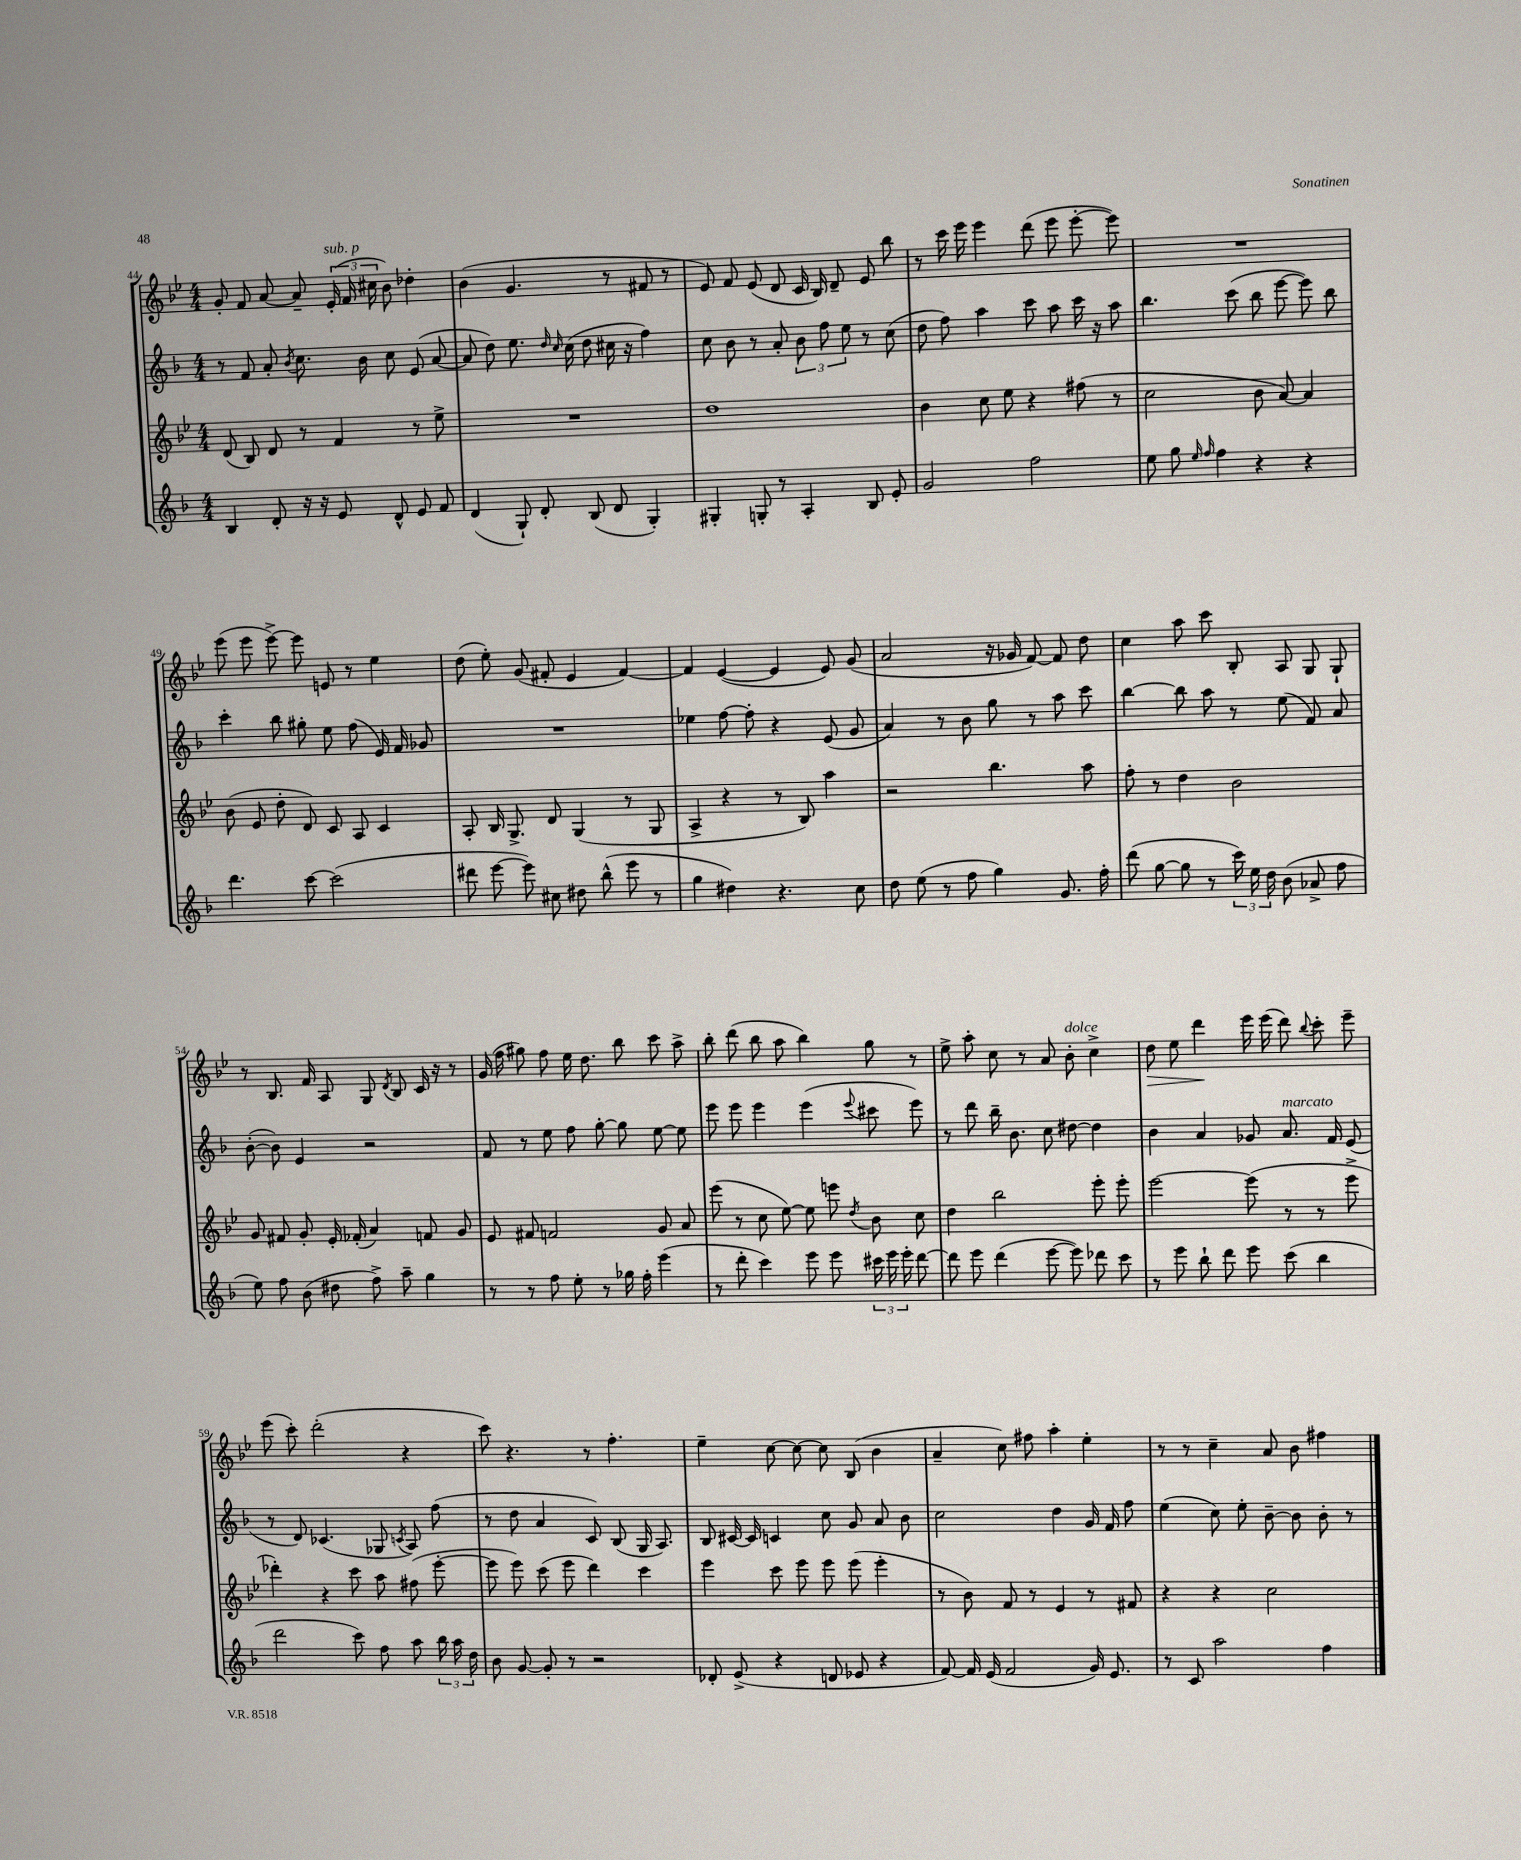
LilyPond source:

<<
\new StaffGroup <<
\new Staff = "s0" {
    \clef treble \key bes \major \numericTimeSignature \time 4/4
    \autoBeamOff g'8-. f'8 a'8~ a'8-- \tuplet 3/2 { ees'16-.^\markup { \italic "sub. p" }( f'16 cis''16 } bes'8) des''4-. |
    bes'4( g'4. r8 fis'8 r8 |
    ees'8) f'8 ees'8( d'8 c'16 bes16) d'8-- ees'8 bes''8 |
    r8 c'''16 ees'''16 ees'''4 d'''8( ees'''8 ees'''8~-. ees'''8) |
    R1 |
    ees'''8( ees'''8 ees'''8~->) ees'''8 e'8 r8 ees''4 |
    d''8( ees''8-.) g'8( fis'8-. ees'4 fis'4~) |
    fis'4 ees'4~( ees'4 ees'8) g'8( |
    a'2 r16 ges'16 f'8~) f'8 d''8 |
    c''4 a''8 c'''8 bes8-. a8 g8 g8-! |
    r8 bes8. f'16 a8 g8 \acciaccatura { d'8 } bes8 c'16 r16 r8 |
    g'16( f''16 gis''8) f''8 ees''16 d''8. bes''8 c'''8 a''8-> |
    bes''8-. d'''8( bes''8 a''8 bes''4) g''8 r8 |
    ees''8-> a''8-. c''8 r8 a'8 bes'8-.^\markup { \italic "dolce" } c''4-> |
    d''8\> ees''8 d'''4\! ees'''16 ees'''16( d'''8) \appoggiatura { bes''8 } c'''8-. ees'''8-- |
    ees'''8( c'''8-.) d'''2-.( r4 |
    c'''8) r4. r8 f''4.-. |
    ees''4-- c''8~ c''8~ c''8 bes8( bes'4 |
    a'4-- c''8) fis''8 a''4-. ees''4-. |
    r8 r8 c''4-- a'8 bes'8 fis''4 \bar "|." |
}
\new Staff = "s1" {
    \clef treble \key f \major \numericTimeSignature \time 4/4
    \autoBeamOff r8 f'8 a'8-. \acciaccatura { bes'8 } c''8. bes'16 c''8 e'8( a'8~ |
    a'8 d''8) e''8. \grace { d''16 c''16 } c''16( d''8 cis''16 r16 f''4) |
    c''8 bes'8 r8 a'8-. \tuplet 3/2 { bes'8 f''8 e''8 } r8 c''8( |
    d''8 f''8) a''4 c'''8 a''8 c'''16 r16 a''8 |
    bes''4. c'''8( bes''8 e'''8~ e'''8) bes''8 |
    c'''4-. bes''8 gis''8-. e''8 f''8( e'16) f'16 ges'8 |
    R1 |
    ees''4 f''8~ f''8-. r4 e'8( g'8 |
    a'4) r8 bes'8 g''8 r8 a''8 c'''8 |
    bes''4~ bes''8 a''8 r8 e''8( f'8) a'8 |
    bes'8~-.( bes'8) e'4 r2 |
    f'8 r8 e''8 f''8 g''8~-. g''8 e''8~ e''8 |
    e'''8 e'''8 e'''4 e'''4( \appoggiatura { e'''8 } cis'''8 e'''8) |
    r8 d'''8 bes''16-- bes'8. c''8 dis''8~ dis''4 |
    bes'4 a'4 ges'8 a'8.^\markup { \italic "marcato" } f'16 e'8( |
    r8 d'8) ces'4.( ges8 \acciaccatura { c'8 } a8) f''8( |
    r8 d''8 a'4 c'8) bes8( g16 a8.) |
    bes8 cis'16~ cis'16 c'4 c''8 g'8 a'8 bes'8 |
    c''2 d''4 g'16 f'16 f''8 |
    e''4( c''8) e''8-. bes'8~-- bes'8 bes'8-. r8 \bar "|." |
}
\new Staff = "s2" {
    \clef treble \key bes \major \numericTimeSignature \time 4/4
    \autoBeamOff d'8( bes8) d'8 r8 f'4 r8 ees''8-> |
    R1 |
    d''1 |
    bes'4 c''8 ees''8 r4 fis''8( r8 |
    c''2 bes'8 a'8~) a'4 |
    bes'8( ees'8 d''8-. d'8) c'8 a8 c'4 |
    a8-. bes16 g8.-> d'8 g4( r8 g8 |
    a4-> r4 r8 bes8) a''4 |
    r2 bes''4. a''8 |
    f''8-. r8 d''4 bes'2 |
    g'8 fis'8 g'8-. ees'16-. fes'16-.( a'4) f'8 g'8 |
    ees'8 fis'8 f'2 g'8 a'8 |
    ees'''8( r8 c''8 ees''8~) ees''8 e'''8 \acciaccatura { d''8 } bes'8 c''8 |
    d''4 bes''2 ees'''8-. ees'''8-. |
    ees'''2~ ees'''8( r8 r8 ees'''8-> |
    des'''4-.) r4 c'''8 a''8 fis''8( ees'''8~-. |
    ees'''8 ees'''8) c'''8( ees'''8 d'''4) c'''4 |
    ees'''4 c'''8 ees'''8 ees'''8 ees'''8( ees'''4-. |
    r8 bes'8) f'8 r8 ees'4 r8 fis'8 |
    r4 r4 c''2 \bar "|." |
}
\new Staff = "s3" {
    \clef treble \key f \major \numericTimeSignature \time 4/4
    \autoBeamOff bes4 d'8-. r16 r16 e'8 d'8-^ e'8 f'8 |
    d'4( g8-!) d'8-. bes8( d'8 g4-.) |
    gis4-. g8-. r8 a4-. bes8 e'8-. |
    g'2 f''2 |
    e''8 g''8 \grace { e''16 f''16 } f''4 r4 r4 |
    d'''4. c'''8~ c'''2( |
    dis'''8 e'''8~ e'''8) cis''8 dis''8 bes''8-^( e'''8 r8 |
    g''4 dis''4) r4. c''8 |
    d''8 e''8( r8 f''8 g''4) g'8. f''16-. |
    d'''8( g''8~ g''8 r8 \tuplet 3/2 { c'''16) e''16 d''16 } bes'8( aes'8-> f''8 |
    e''8) f''8 bes'8( dis''8 f''8->) a''8-- g''4 |
    r8 r8 f''8 e''8-. r8 ges''16 f''16-. e'''4( |
    r8 d'''8-. c'''4) e'''8 e'''8 \tuplet 3/2 { cis'''16 e'''16 e'''16-. } d'''8~ |
    d'''8 e'''8 d'''4( e'''8~ e'''8) des'''8 c'''8 |
    r8 e'''8 bes''8-! d'''8 e'''8 c'''8( bes''4 |
    d'''2 c'''8) f''8 a''8 \tuplet 3/2 { bes''16 a''16 d''16 } |
    bes'8 g'8~ g'8-. r8 r2 |
    des'8-. e'8->( r4 d'8 ees'8 r4 |
    f'8~) f'16 e'16( f'2 g'16) e'8. |
    r8 c'8 a''2 f''4 \bar "|." |
}
>>
>>
\layout { \context { \Score currentBarNumber = #44 } }
